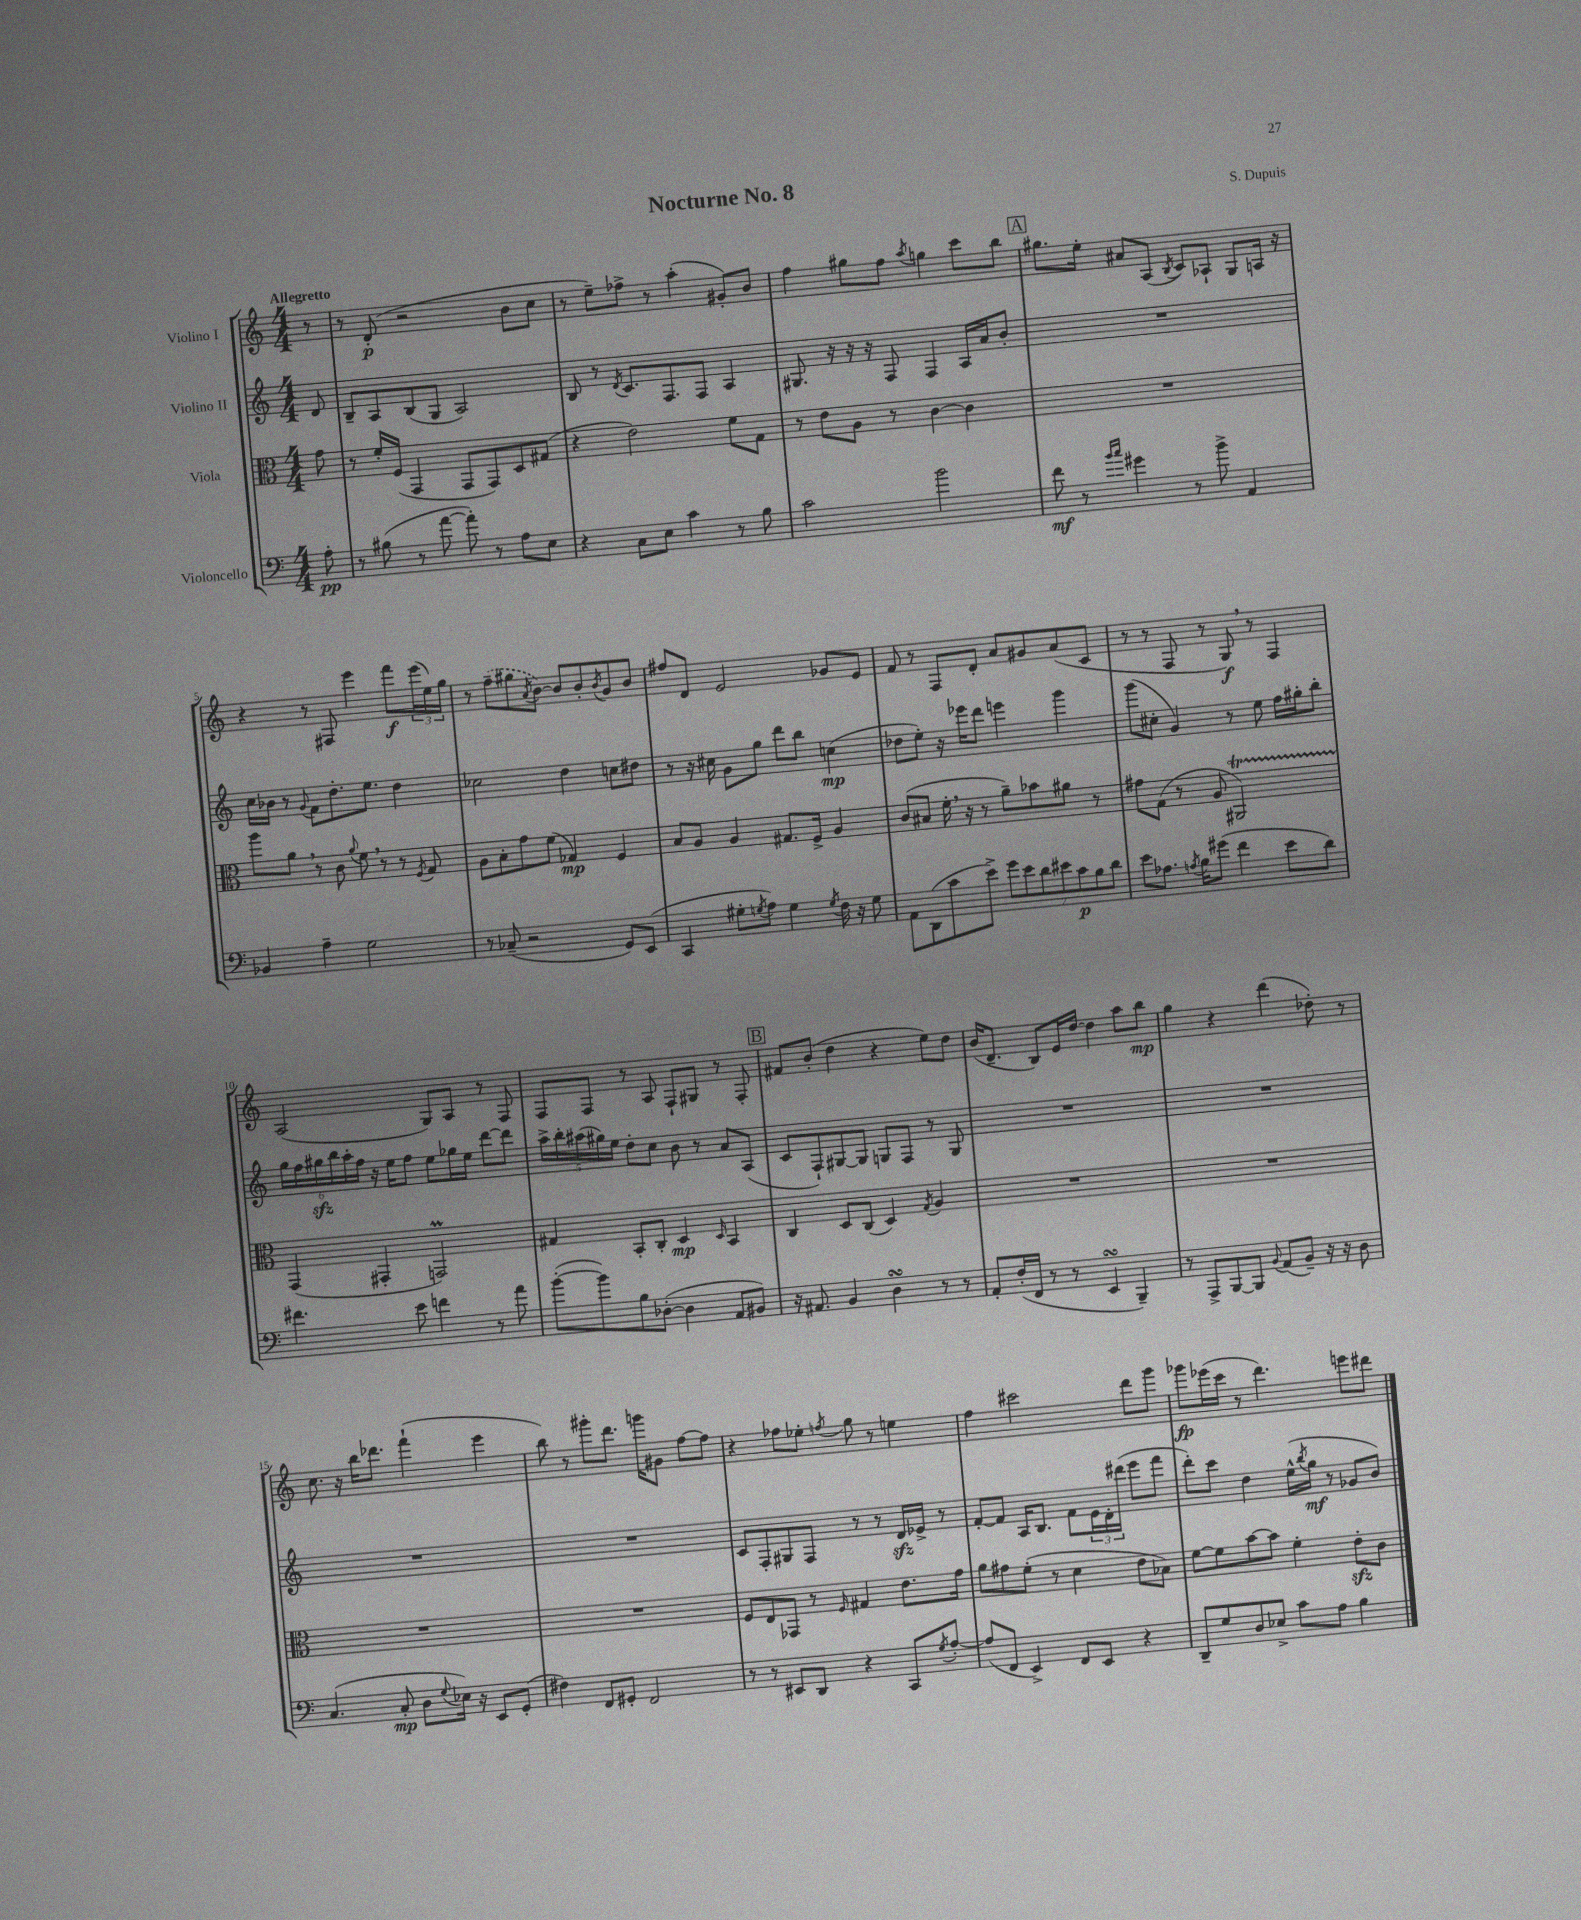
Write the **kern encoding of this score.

**kern	**dynam	**kern	**dynam	**kern	**dynam	**kern	**dynam
*part4	*part4	*part3	*part3	*part2	*part2	*part1	*part1
*staff4	*staff4	*staff3	*staff3	*staff2	*staff2	*staff1	*staff1
*I"Violoncello	*	*I"Viola	*	*I"Violino II	*	*I"Violino I	*
*clefF4	*	*clefC3	*	*clefG2	*	*clefG2	*
*k[]	*	*k[]	*	*k[]	*	*k[]	*
*M4/4	*	*M4/4	*	*M4/4	*	*M4/4	*
=	=	=	=	=	=	=	=
!	!	!	!	!	!	!LO:TX:a:B:t=Allegretto	!
8A'\	pp	8g\	.	8d/	.	8r	.
=1	=1	=1	=1	=1	=1	=1	=1
8r	.	8r	.	8B~/L	.	8r	.
(8B#X\	.	16f'/LL	.	8A/	.	(8d'/	p
.	.	(16F/JJ	.	.	.	.	.
8r	.	4GG/	.	(8B/	.	2r	.
[8a\	.	.	.	8G/J	.	.	.
8a'\])	.	8GG/L	.	2A/)	.	.	.
8r	.	8GG/)	.	.	.	.	.
8A\L	.	8D/	.	.	.	8b\L	.
8E\J	.	(8G#X/J	.	.	.	8cc\J	.
=2	=2	=2	=2	=2	=2	=2	=2
4r	.	4r	.	8B/	.	8r	.
.	.	.	.	8r	.	8ee~\L)	.
.	.	.	.	8qd/	.	.	.
8C\L	.	2e\)	.	8.c/L	.	8ff-X^\J	.
8E\J	.	.	.	.	.	8r	.
.	.	.	.	8.F/	.	.	.
4c\	.	.	.	.	.	(4aa'\	.
.	.	.	.	8F/J	.	.	.
8r	.	8f\L	.	4A/	.	8g#X'/L)	.
8B\	.	8G\J	.	.	.	8b/J	.
=3	=3	=3	=3	=3	=3	=3	=3
2c\	.	8r	.	8.G#X/	.	4ff\	.
.	.	8e\L	.	.	.	.	.
.	.	.	.	16r	.	.	.
.	.	8A\J	.	16r	.	8gg#X\L	.
.	.	.	.	16r	.	.	.
.	.	8r	.	8F/	.	8ff\J	.
.	.	.	.	.	.	8qaa/	.
2b\	.	[4c\	.	4F/	.	4ggn\	.
.	.	4c\]	.	16A/LL	.	8ccc\L	.
.	.	.	.	16a/J	.	.	.
.	.	.	.	8b'/J	.	8bb\J	.
!!LO:REH:place=s1:t=A
=4	=4	=4	=4	=4	=4	=4	=4
8f\	mf	1r	.	1r	.	8.gg#X\L	.
8r	.	.	.	.	.	.	.
.	.	.	.	.	.	16ee'\Jk	.
16qqb/LL	.	.	.	.	.	.	.
16qqcc/JJ	.	.	.	.	.	.	.
4g#X\	.	.	.	.	.	8a#X/L	.
.	.	.	.	.	.	(8A/J	.
.	.	.	.	.	.	8qB/	.
8r	.	.	.	.	.	8c/L)	.
8b^\	.	.	.	.	.	8A-X`/J	.
4AA/	.	.	.	.	.	8G/L	.
.	.	.	.	.	.	16An/Jk	.
.	.	.	.	.	.	16r	.
!!LO:LB:g=z
=5	=5	=5	=5	=5	=5	=5	=5
4BB-X/	.	8aa\L	.	16cc\LL	.	4r	.
.	.	.	.	16b-X\JJ	.	.	.
.	.	8a,\J	.	8r	.	.	.
.	.	.	.	8qqg/	.	.	.
4A~\	.	8r	.	8f\L	.	8r	.
.	.	8c\	.	8.dd'\	.	8F#X/	.
.	.	8qqa/	.	.	.	.	.
2G\	.	8f,\	.	.	.	4eee\	.
.	.	.	.	8.ee\J	.	.	.
.	.	8r	.	.	.	.	.
.	.	8r	.	4dd\	.	8fff\L	f
.	.	8qF/	.	.	.	.	.
.	.	8G/	.	.	.	(24eee\L	.
.	.	.	.	.	.	24ee\)	.
.	.	.	.	.	.	24gg\JJ	.
=6	=6	=6	=6	=6	=6	=6	=6
8r	.	8A\L	.	2cc-X\	.	8r	.
(8C-X~/	.	8B'\	.	.	.	(8ff~\L	.
2r	.	8g\	.	.	.	8gg#X\	.
.	.	.	.	.	.	8qa/	.
.	.	(8f\J	.	.	.	[8b\J)	.
.	.	4G-X/)	mp	4dd\	.	8b/L]	.
.	.	.	.	.	.	8b'/	.
.	.	.	.	.	.	8qb/	.
8GG/L)	.	4F/	.	8ccn\L	.	8g/	.
(8EE/J	.	.	.	8dd#X\J	.	8b/J	.
=7	=7	=7	=7	=7	=7	=7	=7
4CC/	.	8B/L	.	8r	.	8ff#X/L	.
.	.	8A/J	.	16r	.	8d/J	.
.	.	.	.	16cc#X\	.	.	.
8G#X'\L	.	4A/	.	8g\L	.	2e/	.
8qGn/	.	.	.	.	.	.	.
8A\J)	.	.	.	8gg\J	.	.	.
4G\	.	8.G#X/L	.	8ddd\L	.	.	.
.	.	.	.	8bb\J	.	.	.
.	.	16F^/Jk	.	.	.	.	.
8qG/	.	.	.	.	.	.	.
16F\	.	4A/	.	(4ccn\	mp	8g-X/L	.
16r	.	.	.	.	.	.	.
8G\	.	.	.	.	.	8e/J	.
=8	=8	=8	=8	=8	=8	=8	=8
8AA\L	.	(8c/L	.	8dd-X\L	.	8f/	.
(8DD\	.	8B#X/J	.	8ee'\J)	.	8r	.
8c\	.	16f',\	.	16r	.	8F/L	.
.	.	16r	.	16eee-X\KL	.	.	.
8e^\J)	.	8r	.	8ddd\J	.	8d'/J	.
14g\L	.	8a~\L)	.	4eeen\	.	8a/L	.
14e\	.	.	.	.	.	.	.
.	.	8b-X\	.	.	.	8g#X/	.
14d\	.	.	.	.	.	.	.
14e#X\	.	.	.	.	.	.	.
.	.	8a#X\J	.	4ggg\	.	(8a/	.
14c\	p	.	.	.	.	.	.
14B\	.	.	.	.	.	.	.
.	.	8r	.	.	.	8c/J	.
14d\J	.	.	.	.	.	.	.
=9	=9	=9	=9	=9	=9	=9	=9
8e\L	.	8g#X\L	.	(8ggg\L	.	8r	.
8.A-X\J	.	(8G\J	.	8cc#X'\J	.	8r	.
.	.	8r	.	4g/)	.	8F/	.
8qAn/	.	.	.	.	.	.	.
16B\KL	.	.	.	.	.	.	.
(8g#X\J	.	8A/	.	.	.	8r	.
4f\	.	2AA#Xt/)	.	8r	.	8G,/)	f
.	.	.	.	8ee\	.	8r	.
8e\L	.	.	.	16ff\LL	.	4F/	.
.	.	.	.	16gg#X'\J	.	.	.
8d\J)	.	.	.	8bb'\J	.	.	.
!!LO:LB:g=z
=10	=10	=10	=10	=10	=10	=10	=10
4.f#X\	.	(4GG/	.	24gg\LL	.	(2A/	.
.	.	.	.	24ff\	.	.	.
.	.	.	.	24gg#Xzz\	.	.	.
.	.	.	.	24bb\	.	.	.
.	.	.	.	24aa'\	.	.	.
.	.	.	.	24ff\JJ	.	.	.
.	.	4GG#X'/	.	16r	.	.	.
.	.	.	.	16ee\KL	.	.	.
8e\	.	.	.	8ff\J	.	.	.
4fn\	.	2GGnM/)	.	8ee\L	.	8G/L)	.
.	.	.	.	16gg-X\L	.	8A/J	.
.	.	.	.	16ee\JJ	.	.	.
8r	.	.	.	[8ddd\L	.	8r	.
8a\	.	.	.	8ddd\J]	.	8F/	.
=11	=11	=11	=11	=11	=11	=11	=11
([8b'\L	.	4G#X/	.	20aa^\LL	.	8F/L	.
.	.	.	.	20bb'\	.	.	.
.	.	.	.	(20aa#X\	.	.	.
8b\])	.	.	.	.	.	8F/J	.
.	.	.	.	20gg#X\)	.	.	.
.	.	.	.	20ee\JJ	.	.	.
8B\	.	8BB'/L	.	8dd'\L	.	8r	.
([8D-X'\J	.	8C'/J	.	8cc\J	.	8A/	.
4D-\]	.	4D/	mp	8b\	.	8F`/L	.
.	.	.	.	8r	.	8G#X/J	.
.	.	16qqD/	.	.	.	.	.
8AA/L	.	4BB/	.	8a/L	.	8r	.
8BB#X/J)	.	.	.	(8A/J	.	8F'/	.
!!LO:REH:place=s1:t=B
=12	=12	=12	=12	=12	=12	=12	=12
16r	.	4C/	.	8c/L	.	8f#X/L	.
8.AA#X/	.	.	.	.	.	.	.
.	.	.	.	8F`/)	.	(8b'/J	.
4BB/	.	8D/L	.	[8G#X/	.	4dd\	.
.	.	(8C/J	.	8G#/J]	.	.	.
4DsSSS\	.	4D/)	.	8Gn/L	.	4r	.
.	.	.	.	8F/J	.	.	.
.	.	8qG/	.	.	.	.	.
8r	.	4A/	.	8r	.	8ee\L)	.
8r	.	.	.	8G/	.	8dd\J	.
=13	=13	=13	=13	=13	=13	=13	=13
8AA'/L	.	1r	.	1r	.	(16b/KL	.
.	.	.	.	.	.	8.d~/J	.
(16F'/L	.	.	.	.	.	.	.
16FF/JJ	.	.	.	.	.	.	.
8r	.	.	.	.	.	8B/L)	.
8r	.	.	.	.	.	16e/L	.
.	.	.	.	.	.	[16dd/JJ	.
4EEsSsS/	.	.	.	.	.	4dd\]	.
4BBB~/)	.	.	.	.	.	8aa\L	.
.	.	.	.	.	.	8bb\J	mp
=14	=14	=14	=14	=14	=14	=14	=14
8r	.	1r	.	1r	.	4gg\	.
8AAA^/L	.	.	.	.	.	.	.
[8BBB/	.	.	.	.	.	4r	.
8BBB/J]	.	.	.	.	.	.	.
8qqBB/	.	.	.	.	.	.	.
(8AA/L	.	.	.	.	.	(4ddd\	.
8BB~/J)	.	.	.	.	.	.	.
16r	.	.	.	.	.	8dd-X'\)	.
16r	.	.	.	.	.	.	.
8D\	.	.	.	.	.	8r	.
!!LO:LB:g=z
=15	=15	=15	=15	=15	=15	=15	=15
(4.C/	.	1r	.	1r	.	8.cc\	.
.	.	.	.	.	.	16r	.
.	.	.	.	.	.	16bb\KL	.
.	.	.	.	.	.	8.ddd-X\J	.
8C'/	mp	.	.	.	.	.	.
8D\L	.	.	.	.	.	(4fff`\	.
8qqG/	.	.	.	.	.	.	.
16E-X\Jk)	.	.	.	.	.	.	.
16r	.	.	.	.	.	.	.
8EE/L	.	.	.	.	.	4eee\	.
(8GG'/J	.	.	.	.	.	.	.
=16	=16	=16	=16	=16	=16	=16	=16
4F#X\)	.	1r	.	1r	.	8bb\)	.
.	.	.	.	.	.	8r	.
8FF/L	.	.	.	.	.	8ggg#X'\L	.
8GG#X'/J	.	.	.	.	.	8.ddd\J	.
2FF/	.	.	.	.	.	.	.
.	.	.	.	.	.	16gggn\KL	.
.	.	.	.	.	.	8g#X\J	.
.	.	.	.	.	.	[8ff\L	.
.	.	.	.	.	.	8ff\J]	.
=17	=17	=17	=17	=17	=17	=17	=17
8r	.	8F/L	.	8c/L	.	4r	.
8r	.	8E/	.	8F'/	.	.	.
8EE#X/L	.	8GG-X/J	.	8G#X/	.	8ff-X\L	.
8DD/J	.	8r	.	8F/J	.	8ee-X'\J	.
.	.	16qqF/	.	.	.	8qffn/	.
4r	.	4G#X/	.	8r	.	8gg\	.
.	.	.	.	8r	.	8r	.
8CC/L	.	8.e\L	.	16dzz/LL	.	4een\	.
.	.	.	.	16e-X^/JJ	.	.	.
8qG/	.	.	.	.	.	.	.
[8A'/J	.	.	.	8r	.	.	.
.	.	16g\Jk	.	.	.	.	.
=18	=18	=18	=18	=18	=18	=18	=18
(8A/L]	.	8a\L	.	[8f'/L	.	4ff\	.
8FF/J	.	8g#X\	.	8f/J]	.	.	.
4EE^/)	.	(8f'\J	.	16A/KL	.	2ccc#X\	.
.	.	.	.	8.B/J	.	.	.
.	.	8r	.	.	.	.	.
8FF/L	.	4d\	.	8f\L	.	.	.
8EE/J	.	.	.	24e\L	.	.	.
.	.	.	.	24d'\	.	.	.
.	.	.	.	(24ddd#X\JJ	.	.	.
4r	.	8e\L	.	8eee\L	.	8ddd\L	.
.	.	8B-X\J)	.	8fff\J	.	8ggg\J	.
=19	=19	=19	=19	=19	=19	=19	=19
8DD~/L	.	[8f\L	.	8ddd'\L)	.	8ggg-X\L	fp
8G/	.	8f\]	.	8ccc\J	.	(16eee-X\L	.
.	.	.	.	.	.	16ccc\JJ	.
8D/	.	[8b\	.	4dd\	.	8r	.
8E-X^/J	.	8b\J]	.	.	.	4.ddd\)	.
8c\L	.	4f'\	.	(16ee^^\LL	.	.	.
.	.	.	.	8qbb/	.	.	.
.	.	.	.	16gg\JJ	mf	.	.
8A\J	.	.	.	8r	.	.	.
4B\	.	8ezz'\L	.	8g-X/L	.	8eeen\L	.
.	.	8c\J	.	8b/J)	.	8ddd#X\J	.
==	==	==	==	==	==	==	==
*-	*-	*-	*-	*-	*-	*-	*-
